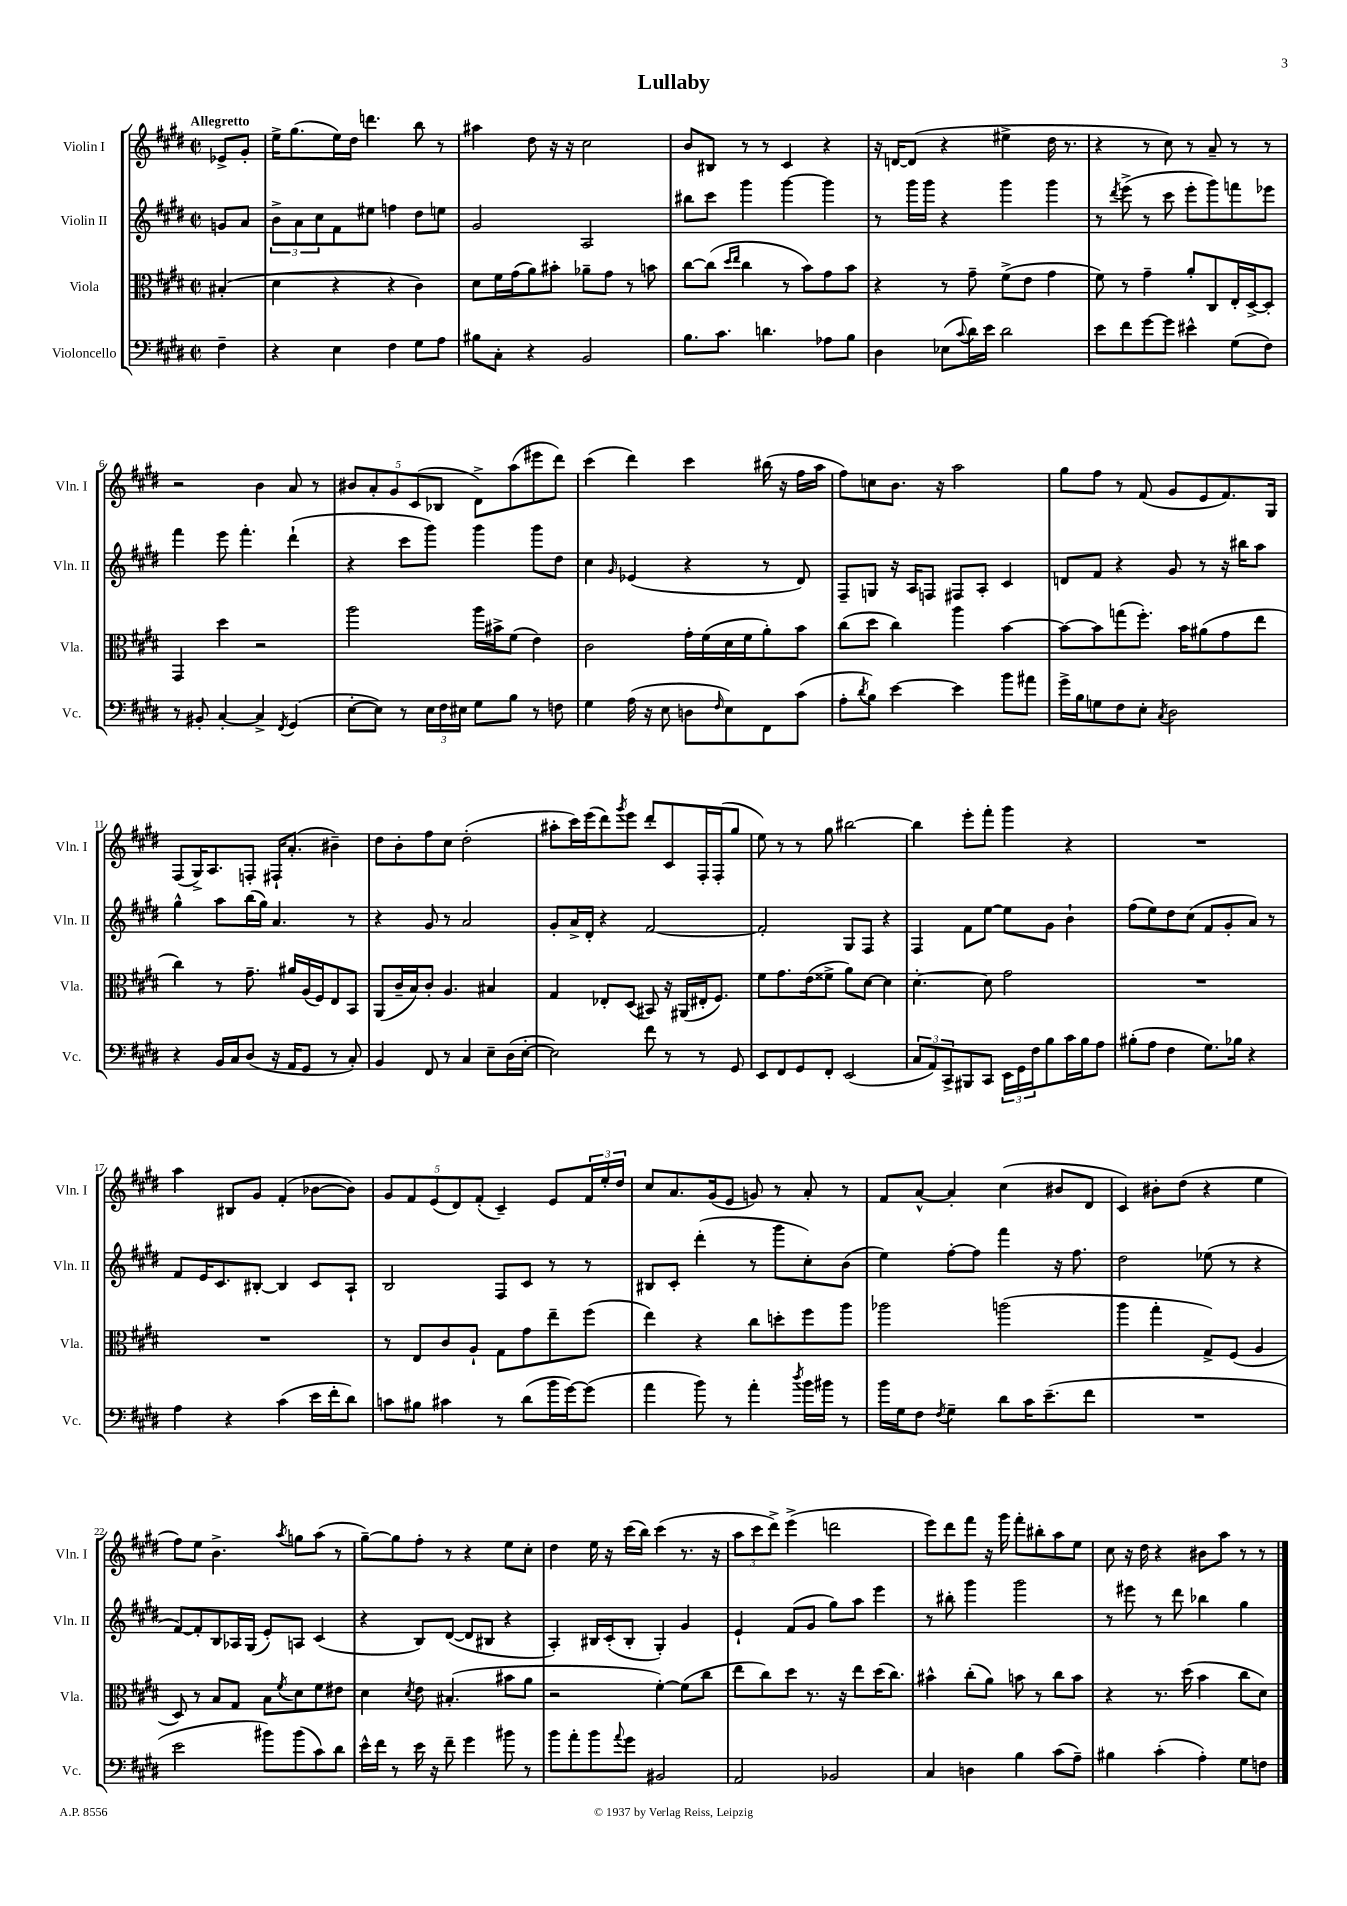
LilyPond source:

\header { title = "Lullaby" }
<<
\new StaffGroup <<
\new Staff = "s0" \with { instrumentName = "Violin I" shortInstrumentName = "Vln. I" } {
    \clef treble \key e \major \defaultTimeSignature \time 2/2 \partial 4 \tempo "Allegretto"
    ees'8-> gis'8-. |
    e''16-> gis''8.( e''16) dis''16 d'''4. b''8 r8 |
    ais''4 dis''8 r16 r16 cis''2 |
    b'8 bis8 r8 r8 cis'4 r4 |
    r16 d'16~ d'8( r4 eis''4-> dis''16 r8. |
    r4 r8 cis''8) r8 a'8-- r8 r8 |
    r2 b'4 a'8 r8 |
    \tuplet 5/4 { bis'8 a'8-. gis'8 cis'8( bes8 } dis'8->) a''8( eis'''8 dis'''8) |
    cis'''4( dis'''4) cis'''4 bis''16( r16 fis''16 a''16 |
    fis''8) c''8 b'8. r16 a''2 |
    gis''8 fis''8 r8 fis'8( gis'8 e'8 fis'8.) gis16 |
    fis8( gis16->) a8. f8-. fis16-! a'8.-.( bis'4--) |
    dis''8 b'8-. fis''8 cis''8 dis''2-.( |
    ais''8-. cis'''16) e'''16( dis'''8) \acciaccatura { gis'''8 } e'''8 dis'''8-. cis'8 fis16-. fis16-.( gis''8 |
    e''8) r8 r8 gis''8 bis''2~ |
    bis''4 e'''8-. fis'''8-. gis'''4 r4 |
    R1 |
    a''4 bis8 gis'8 fis'4-.( bes'8~ bes'8) |
    \tuplet 5/4 { gis'8 fis'8 e'8( dis'8) fis'8-.( } cis'4--) e'8 \tuplet 3/2 { fis'16 e''16-. dis''16 } |
    cis''8 a'8. gis'16( e'8 g'8) r8 a'8-. r8 |
    fis'8 a'8~-^ a'4-. cis''4( bis'8 dis'8 |
    cis'4) bis'8-. dis''8( r4 e''4 |
    fis''8) e''8 b'4.-> \acciaccatura { a''8 } g''8 a''8( r8 |
    gis''8~--) gis''8 fis''8-. r8 r4 e''8 cis''8-. |
    dis''4 e''16 r16 cis'''16( b''16) cis'''4( r8. r16 |
    \tuplet 3/2 { a''8 cis'''8 dis'''8->) } e'''4->( d'''2 |
    e'''8) dis'''8 fis'''8 r16 gis'''16 fis'''8-. bis''8-. a''8 e''8 |
    cis''8 r16 dis''16 r4 bis'8 a''8 r8 r8 \bar "|." |
}
\new Staff = "s1" \with { instrumentName = "Violin II" shortInstrumentName = "Vln. II" } {
    \clef treble \key e \major \defaultTimeSignature \time 2/2 \partial 4
    g'8 a'8 |
    \tuplet 3/2 { b'8-> a'8 cis''8 } fis'8 eis''8 f''4 dis''8 e''8 |
    gis'2 a2 |
    bis''8 cis'''8 gis'''4 gis'''4~ gis'''4 |
    r8 gis'''16 gis'''16 r4 gis'''4 gis'''4 |
    r8 \acciaccatura { dis'''8 } e'''8->( r8 cis'''8 e'''8-. gis'''8) f'''8 ees'''8 |
    fis'''4 e'''8 fis'''4.-. dis'''4-!( |
    r4 cis'''8 gis'''8) gis'''4 gis'''8 dis''8 |
    cis''4 \grace { gis'16 } ees'4( r4 r8 dis'8) |
    fis8-- g8 r16 a16 f8 fis8 a8-. cis'4 |
    d'8 fis'8 r4 gis'8 r8 r16 bis''16 a''8 |
    gis''4-^ a''8 b''16( gis''16) a'4. r8 |
    r4 gis'8 r8 a'2 |
    gis'8-. a'16-> dis'16-. r4 fis'2~ |
    fis'2-. gis8 fis8 r4 |
    fis4 fis'8 e''8~ e''8 gis'8 b'4-! |
    fis''8( e''8) dis''8 cis''8( fis'8 gis'8-. a'8) r8 |
    fis'8 e'16 cis'8. bis8~-. bis4 cis'8 a8-! |
    b2 fis8 cis'8 r8 r8 |
    bis8 cis'8-. dis'''4-.( r8 gis'''8 cis''8-.) b'8( |
    e''4) fis''8~-. fis''8 fis'''4 r16 fis''8. |
    dis''2 ees''8( r8 r4 |
    fis'8~) fis'8-. b8 aes16 gis16( e'8-.) a8 cis'4( |
    r4 b8) dis'8~( dis'8 bis8 r4 |
    a4-.) bis16 cis'16-.( bis8-. gis4-.) gis'4 |
    e'4-! fis'8( gis'8 gis''8) a''8 e'''4 |
    r8 bis''8-. gis'''4 gis'''2 |
    r8 eis'''8 r8 dis'''8 bes''4 gis''4 \bar "|." |
}
\new Staff = "s2" \with { instrumentName = "Viola" shortInstrumentName = "Vla." } {
    \clef alto \key e \major \defaultTimeSignature \time 2/2 \partial 4
    bis4-.( |
    dis'4 r4 r4 cis'4) |
    dis'8 fis'16 gis'16( a'8) bis'8-. aes'8-- gis'8 r8 b'8 |
    cis''8~ cis''8( \grace { dis''16 e''16 } cis''4 r8 b'8) gis'8 b'8 |
    r4 r8 gis'8-- fis'8->( e'8 gis'4 |
    fis'8) r8 gis'4-- a'8-. cis8 e16-. dis16~-> dis8-. |
    gis,4 dis''4 r2 |
    a''2 a''16 bis'16-> fis'8( e'4) |
    cis'2 gis'16-. fis'16( dis'16 fis'16 a'8-.) b'8 |
    cis''8( dis''8 cis''4) a''4 b'4~ |
    b'8~ b'8 g''8( fis''8.-.) b'16 ais'8( gis'8 e''8 |
    cis''4) r8 gis'8.-- ais'16 a16( fis16) e8 b,8 |
    a,8( cis'16-- b16) cis'8-. a4. bis4 |
    gis4 ees8-. dis8( bis,8) r16 ais,16( eis16-. fis8.) |
    fis'8 gis'8. e'16( fisis'8-> a'8) dis'8~ dis'4 |
    dis'4.~-. dis'8 gis'2 |
    R1 |
    R1 |
    r8 e8 cis'8 a8-! gis8 gis'8 e''8-- fis''8( |
    e''4) r4 cis''8 d''8-. fis''8 a''8 |
    aes''2 a''2( |
    a''4 gis''4-. gis8->) fis8( a4 |
    dis8) r8 b8 gis8 b8 \acciaccatura { fis'8 } dis'8 fis'8 eis'8 |
    dis'4 \acciaccatura { dis'8 } e'8 bis4.-.( bis'8 a'8 |
    r2 fis'4~-.) fis'8( cis''8 |
    e''8 cis''8) dis''8 r8. r16 e''8 dis''16( cis''8.) |
    bis'4-^ cis''8-.( a'8) b'8 r8 cis''8 b'8 |
    r4 r8. dis''16( b'4 cis''8 dis'8) \bar "|." |
}
\new Staff = "s3" \with { instrumentName = "Violoncello" shortInstrumentName = "Vc." } {
    \clef bass \key e \major \defaultTimeSignature \time 2/2 \partial 4
    fis4-- |
    r4 e4 fis4 gis8 a8 |
    bis8 cis8-. r4 b,2 |
    b8. cis'8. d'4. aes8 b8 |
    dis4 ees8( \appoggiatura { cis'8 } dis'16) e'16 dis'2 |
    e'8 fis'8 gis'8~ gis'8 eis'4-^ gis8( fis8) |
    r8 bis,8-. cis4~-. cis4-> \acciaccatura { fis,8 } gis,4( |
    e8~-. e8) r8 \tuplet 3/2 { e16 fis16 eis16 } gis8 b8 r8 f8 |
    gis4 a16( r16 e8 d8 \grace { fis16 } e8) fis,8 cis'8( |
    a8-. \acciaccatura { dis'8 } b8) e'4~ e'4 b'8 ais'8 |
    gis'16-> b16 g8 fis8 e8-. \acciaccatura { cis8 } dis2 |
    r4 b,16 cis16 dis8( r16 a,16 gis,8 r8 cis8-.) |
    b,4 fis,8 r8 cis4 e8-- dis16( e16~-. |
    e2) fis'8 r8 r8 gis,8 |
    e,8 fis,8 gis,8 fis,8-. e,2( |
    \tuplet 3/2 { cis8 a,8) cis,8-> } bis,,8 cis,8 \tuplet 3/2 { e,16 gis,16 fis16 } b8 cis'16 b16 a8 |
    bis8-.( a8 fis4 gis8.) bes16 r4 |
    a4 r4 cis'4( e'16 fis'16-. dis'8) |
    c'8 bis8 cis'4 r8 dis'8( b'16 gis'16~) gis'8( |
    a'4 b'8) r8 a'4-. \acciaccatura { dis''8 } b'16 bis'16 r8 |
    b'16 gis16 fis8 \acciaccatura { fis8 } gis4-- dis'8 cis'16 e'8.--( fis'8 |
    R1 |
    e'2 bis'8) bis'8( cis'8) dis'8 |
    e'16-^ fis'16 r8 e'16 r16 fis'8-- gis'4 bis'8 r8 |
    b'8 a'8-. b'8 \appoggiatura { a'8 } gis'8 bis,2 |
    a,2 bes,2 |
    cis4 d4 b4 cis'8( a8--) |
    bis4 cis'4-.( a4-.) gis8 f8 \bar "|." |
}
>>
>>
